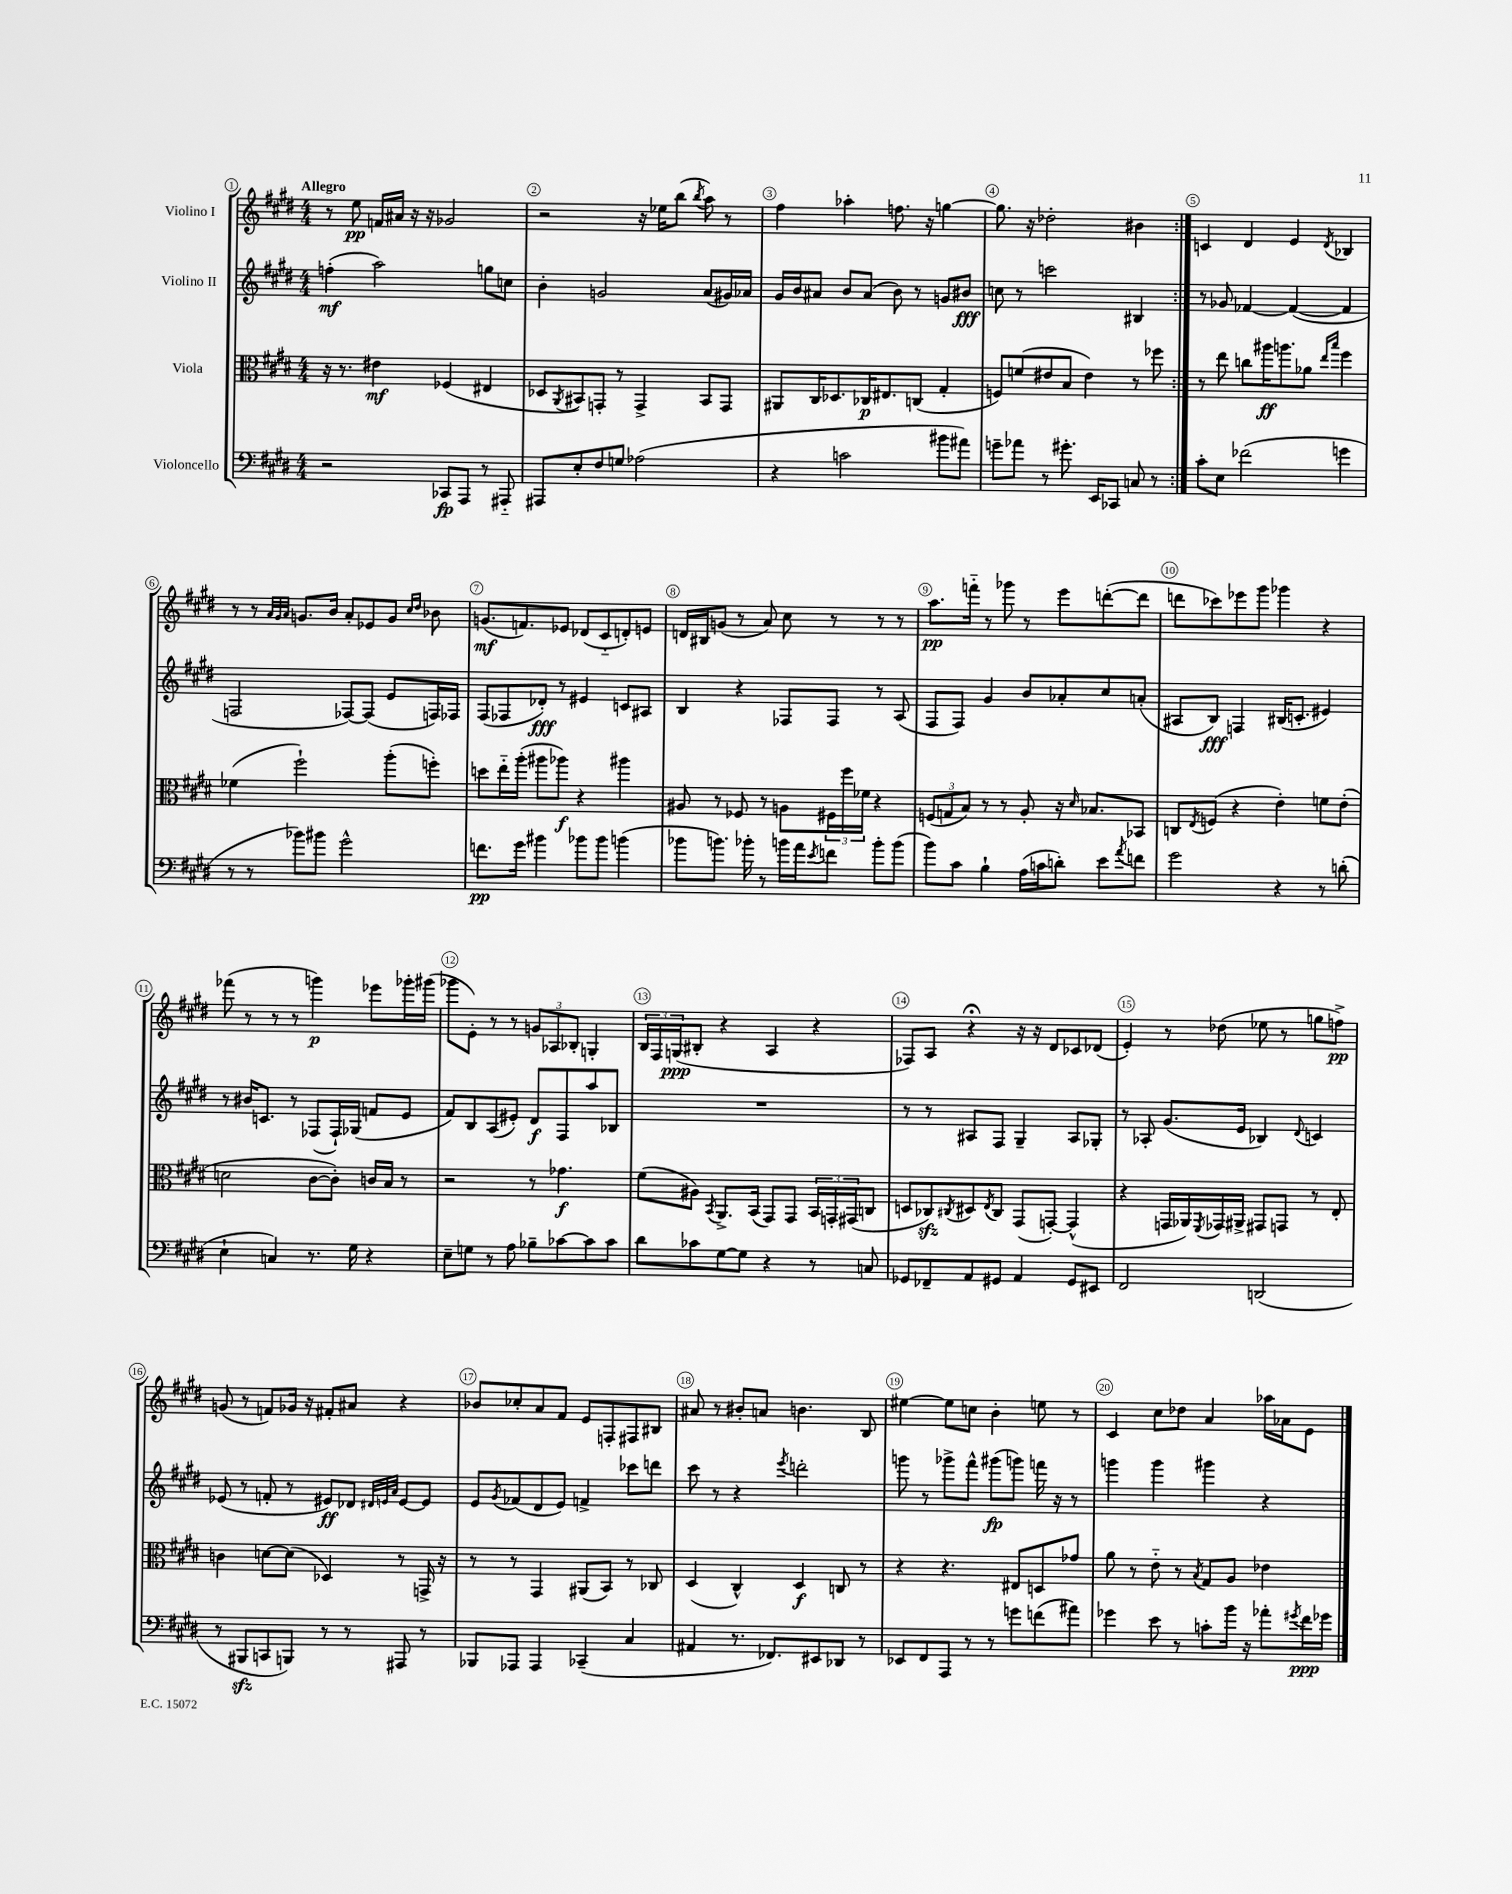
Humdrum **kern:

**kern	**kern	**kern	**kern
*staff4	*staff3	*staff2	*staff1
*clefF4	*clefC3	*clefG2	*clefG2
*k[f#c#g#d#]	*k[f#c#g#d#]	*k[f#c#g#d#]	*k[f#c#g#d#]
*M4/4	*M4/4	*M4/4	*M4/4
2r	16r	(4ff'	8r
.	8.r	.	.
.	.	.	8ee
.	4e#	2aa)	16f
.	.	.	16a#
.	.	.	16r
.	.	.	16r
8CC-	(4F-	.	2g-
8AAA	.	.	.
8r	4E#	8gg	.
8AAA#'~	.	8cc	.
=	=	=	=
8AAA#	8D-	4b'	2r
.	8qAA	.	.
8E'	8BB#)	.	.
8F#	8GG'	2g	.
8G	8r	.	.
(2A-	4GG^	.	16r
.	.	.	16ee-
.	.	.	(8bb
.	.	.	8qbb
.	8BB#	(8a	8aa)
.	8GG	16g#)	8r
.	.	16a-	.
=	=	=	=
4r	8AA#	16g#	4ff#
.	.	16b	.
.	16C#	8a#	.
.	8.D-	.	.
2c	.	8b	4aa-'
.	16C-	(8a#	.
.	8.E#	.	.
.	.	8b)	8.ff
.	(8C	8r	.
.	.	.	16r
8b#	4G#'	8g	[4gg
8a#)	.	8b#	.
=	=	=	=
8g~	8F)	8cc	8.gg]
8a-	(8f	8r	.
.	.	.	16r
8r	8e#	2ccc	2dd-'
8.g#'	8B	.	.
.	4e#)	.	.
16EE	.	.	.
8CC-	.	.	.
8C	8r	4B#	4b#
8r	8ff-	.	.
=:|!	=:|!	=:|!	=:|!
8c#'	8r	8r	4c
8E	8ee	8g-	.
(2f-	8cc	[4f-	4d#
.	16aa#	.	.
.	8.aa	.	.
.	.	(4f-_	4e
.	8a-	.	.
.	16qqee	.	.
.	16qqbb	.	8qd#
4g	4ff#	4f-]	4B-
=	=	=	=
8r	(4f-	2F	8r
8r	.	.	8r
.	.	.	32qqa
.	.	.	32qqg#
.	.	.	32qqa
8b-)	2ff#`)	.	8.g
8b#	.	.	.
.	.	.	16b
2g#^^	.	[8F-)	8a'
.	.	(8F-]	8e-
.	(8aa'	8e	8g
.	.	.	16qqcc#
.	.	.	16qqdd#
.	8ff')	16F)	8b-
.	.	16F-	.
=	=	=	=
8.f	8dd	(8F#	(8.g
.	16ee'~	8F-	.
16g#	(16aa'	.	8.f)
4b#	8aa#	8d-')	.
.	8aa-)	8r	8e-
8b-	4r	4e#	(8d-
8b-	.	.	8c#'~
(4b	4aa#	8c	8d')
.	.	8A#	8e
=	=	=	=
8b-	8A#	4B	16d
.	.	.	16B#
8.b)	8r	.	(8g
.	8F-	4r	8r
16b-'	.	.	.
8r	8r	.	8a)
16b	8A	8F-	8cc#
16a	.	.	.
8qe	.	.	.
8f	24F#	8F-	8r
.	24ff#	.	.
.	24f-	.	.
8b'	4r	8r	8r
(8b	.	(8A	8r
=	=	=	=
8b)	(12F	8F#	8.aa
.	12G	.	.
8c#	.	8F#)	.
.	12B)	.	.
.	.	.	16fff'~
4B`	8r	4g#	8r
.	8r	.	8ggg-
(16A	8A'	8b	8r
16c	.	.	.
8d')	16r	8a-'	8eee
.	16qqd#	.	.
.	8.B-	.	.
8e	.	8cc#	([8ddd'
8qa	.	.	.
8f	8BB-	(8a'	8ddd]
=	=	=	=
2g#	8C	8A#	8ddd
.	8qE	.	.
.	(8F	8B)	8ccc-)
.	4r	4F	8eee-
.	.	.	8ggg#
4r	4e')	(16B#	4ggg-
.	.	8.c'	.
8r	8f	4e#)	4r
(8d'	(8e'	.	.
=	=	=	=
4E`	2d	8r	(8fff-
.	.	16b#	8r
.	.	8.c	.
4C)	.	.	8r
.	.	8r	8r
8.r	[8c#	(8F-	4ggg)
.	8c#'])	16F-`)	.
16G#	.	(16G-	.
4r	16c	8f	8eee-
.	16B	.	.
.	8r	8e	16ggg-'
.	.	.	(16ggg#
=	=	=	=
8E~	2r	8f#)	8ggg-
8G	.	8B	8e')
8r	.	(8A	8r
8A	.	8e#')	8r
8B-~	8r	8d#	12g
.	.	.	12A-
[8c-	4.g-	8F#	.
.	.	.	12B-'
8c-]	.	8aa	4G'
8c-	.	8B-	.
=	=	=	=
8d#	(8f#	1r	24B
.	.	.	24F#
.	.	.	(24G
8c-	8A#)	.	8B#'
.	8qBB	.	.
[8G#	8.AA^	.	4r
8G#]	.	.	.
.	(16BB	.	.
4r	8GG#)	.	4A
.	8GG#	.	.
8r	24BB	.	4r
.	24GG'	.	.
.	(24GG#	.	.
8C	8C	.	.
=	=	=	=
8GG-	8D	8r	8F-)
8FF-~	8C-)	8r	8A
.	8qC#	.	.
8AA	8D#	8A#	4r;
.	8qE	.	.
8GG#	8C#	8F#	.
4AA	(8GG#	4G#~	16r
.	.	.	16r
.	[8GG')	.	8d#
8GG#	(4GG^^]	8A#	8c-
8EE#	.	8G-'	(8d-
=	=	=	=
2FF#	4r	8r	4e')
.	.	8A-'	.
.	16GG	(8.g#	8r
.	16AA-)	.	.
.	8qFF#	.	.
.	16GG-	.	(8dd-
.	16AA#^	16e	.
(2DD	8GG#	4B-)	8ee-
.	8GG	.	8r
.	.	8qqd#	.
.	8r	4c	8gg
.	8E'	.	8ff^)
=	=	=	=
8r	4c	(8e-	(8g
8BBB#	.	8r	8r
8CC	[8d	8f'	8f)
8BBB)	(8d]	8r	16g-
.	.	.	16r
8r	4D-)	8e#)	8f#'
8r	.	8d-	8a#
.	.	32qqd#	.
.	.	32qqe	.
.	.	32qqa	.
8AAA#	8r	[8e	4r
8r	16GG^	8e]	.
.	16r	.	.
=	=	=	=
8BBB-	8r	8e	8b-
.	.	8qg#	.
8AAA-	8r	(8f-	8cc-'
4AAA-	4GG#	8d#	8a
.	.	8e)	8f#
(4CC-~	(8AA#	4f^	8e
.	8BB)	.	8F'
4C#	8r	8ccc-	8F#
.	8C-	8ddd	8B#
=	=	=	=
4AA#	(4D#	8ccc#	8a#
.	.	8r	8r
8.r	4C#^^)	4r	8b#'
.	.	.	8a
8.FF-)	.	.	.
.	.	8qeee	.
.	4D#	2ddd'	4.b
8EE#	.	.	.
8DD-	8C	.	.
8r	8r	.	8B
=	=	=	=
8EE-	4r	8ggg	[4ee#
8FF#	.	8r	.
8AAA	4.r	8ggg-^	8ee#]
8r	.	8fff#^^	8cc
8r	.	(8ggg#	4b'
8g	8E#	8ggg)	.
(8f	8D	16fff	8ee
.	.	16r	.
8a#)	8g-	8r	8r
=	=	=	=
4g-	8a	4ggg	4c#
.	8r	.	.
8e	8e'~	4ggg	8cc#
8r	8r	.	8dd-
.	8qB	.	.
8c'	8G#	4ggg#	4a
16b	8A	.	.
16r	.	.	.
8a-'	4e-	4r	16aa-
.	.	.	16a-
8qg#	.	.	.
16f#	.	.	8e
16g-	.	.	.
==	==	==	==
*-	*-	*-	*-
